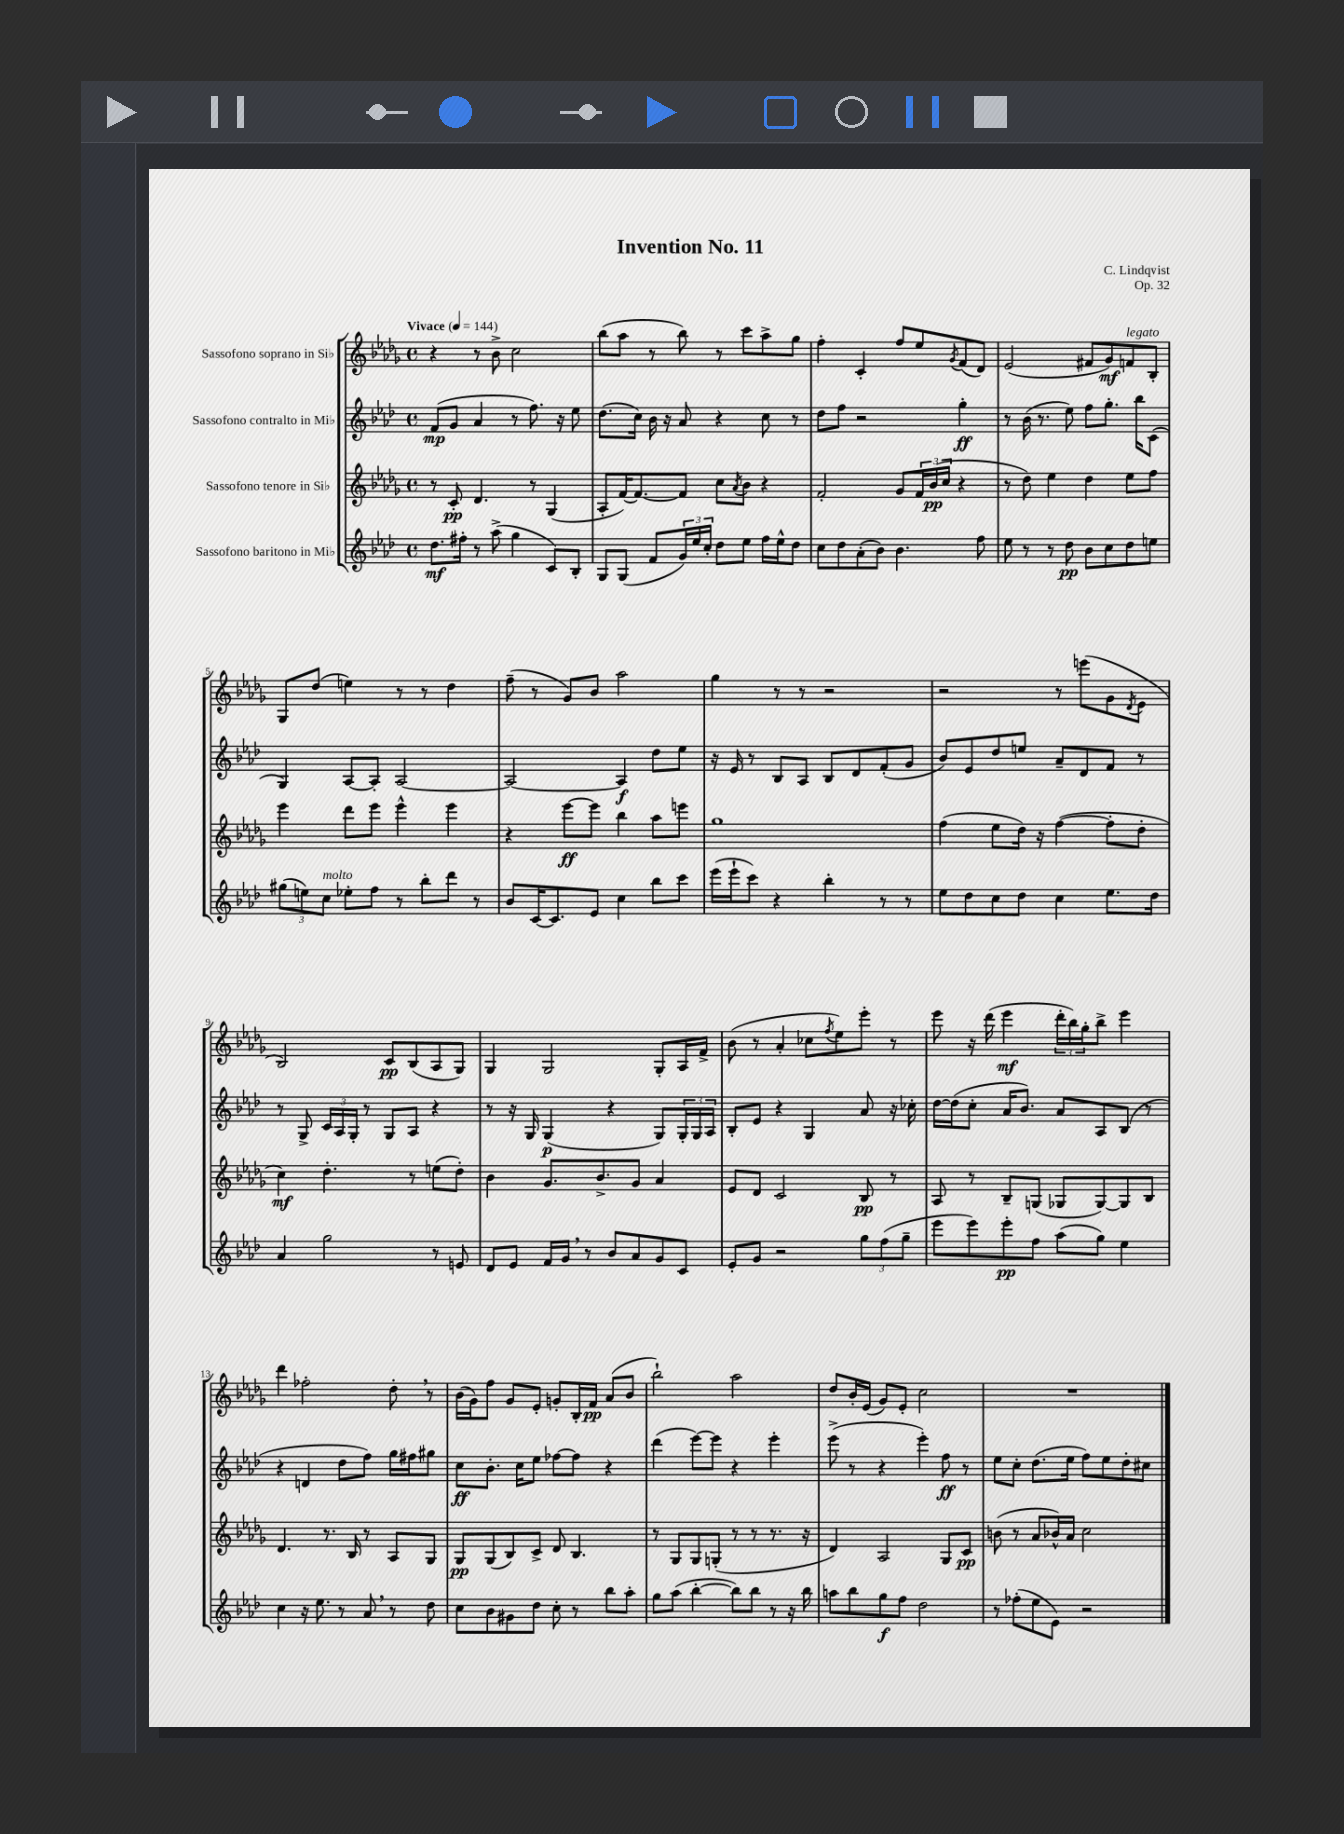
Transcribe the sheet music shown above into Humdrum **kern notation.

**kern	**dynam	**kern	**dynam	**kern	**dynam	**kern	**dynam
*part4	*part4	*part3	*part3	*part2	*part2	*part1	*part1
*staff4	*staff4	*staff3	*staff3	*staff2	*staff2	*staff1	*staff1
*I"Sassofono baritono in Mi♭	*	*I"Sassofono tenore in Si♭	*	*I"Sassofono contralto in Mi♭	*	*I"Sassofono soprano in Si♭	*
*clefG2	*	*clefG2	*	*clefG2	*	*clefG2	*
*k[b-e-a-d-]	*	*k[b-e-a-d-g-]	*	*k[b-e-a-d-]	*	*k[b-e-a-d-g-]	*
*M4/4	*	*M4/4	*	*M4/4	*	*M4/4	*
*met(c)	*	*met(c)	*	*met(c)	*	*met(c)	*
*MM144	*	*MM144	*	*MM144	*	*MM144	*
=1	=1	=1	=1	=1	=1	=1	=1
!	!	!	!	!	!	!LO:TX:a:B:t=Vivace	!
8.dd-\L	mf	8r	.	(8f/L	mp	4r	.
.	.	8c'/	pp	8g/J	.	.	.
16ff#X'\Jk	.	.	.	.	.	.	.
8r	.	4.d-/	.	4a-/	.	8r	.
(8aa-^\	.	.	.	.	.	8b-^\	.
4gg\	.	.	.	8r	.	2cc\	.
.	.	8r	.	8.ff\)	.	.	.
8c/L)	.	(4G-/	.	.	.	.	.
.	.	.	.	16r	.	.	.
8B-'/J	.	.	.	8ee-\	.	.	.
=2	=2	=2	=2	=2	=2	=2	=2
8G/L	.	8A-'/L	.	(8.dd-\L	.	(8bb-\L	.
(8G/J	.	[16f/K)	.	.	.	8aa-\J	.
.	.	8.f/_	.	16cc\Jk)	.	.	.
8f/L	.	.	.	16b-\	.	8r	.
.	.	.	.	16r	.	.	.
24g/L)	.	8f/J]	.	8a-/	.	8bb-\)	.
24ee-/	.	.	.	.	.	.	.
24cc'/JJ	.	.	.	.	.	.	.
8dd-\L	.	8cc\L	.	4r	.	8r	.
.	.	8qa-/	.	.	.	.	.
8ee-\J	.	8b-\J	.	.	.	8ccc\L	.
16ff\LL	.	4r	.	8cc\	.	8aa-^\	.
16ee-^^\J	.	.	.	.	.	.	.
8dd-\J	.	.	.	8r	.	8gg-\J	.
=3	=3	=3	=3	=3	=3	=3	=3
8cc\L	.	2f'/	.	8dd-\L	.	4ff'\	.
8dd-\	.	.	.	8ff\J	.	.	.
(8a-'\	.	.	.	2r	.	4c'/	.
8b-\J)	.	.	.	.	.	.	.
4.b-\	.	8g-/L	.	.	.	8ff/L	.
.	.	24f/L	.	.	.	8ee-/	.
.	.	(24b-/	pp	.	.	.	.
.	.	24cc/JJ	.	.	.	.	.
.	.	.	.	.	.	8qg-/	.
.	.	4r	.	4gg'\	ff	(8f/	.
8ff\	.	.	.	.	.	8d-/J)	.
=4	=4	=4	=4	=4	=4	=4	=4
8ee-\	.	8r	.	8r	.	(2e-/	.
8r	.	8dd-\)	.	(16b-\	.	.	.
.	.	.	.	8.r	.	.	.
8r	.	4ee-\	.	.	.	.	.
8dd-\	pp	.	.	8ee-\)	.	.	.
8b-\L	.	4dd-\	.	8ff\L	.	8f#X/L	.
8cc\	.	.	.	8.gg'\J	.	8g-/)	mf
!	!	!	!	!	!	!LO:TX:a:i:t=legato	!
8dd-\	.	8ee-\L	.	.	.	8fn/	.
.	.	.	.	16bb-\KL	.	.	.
8een\J	.	8ff\J	.	(8c\J	.	8B-'/J	.
!!LO:LB:g=z
=5	=5	=5	=5	=5	=5	=5	=5
(12gg#X\L	.	4eee-\	.	4G/)	.	8G-/L	.
12een\)	.	.	.	.	.	.	.
.	.	.	.	.	.	(8dd-/J	.
!LO:TX:a:i:t=molto	!	!	!	!	!	!	!
12cc\J	.	.	.	.	.	.	.
8ee-X'\L	.	8ddd-\L	.	[8A-/L	.	4een\)	.
8ff\J	.	8eee-\J	.	8A-'/J]	.	.	.
8r	.	4eee-^^\	.	[2A-/	.	8r	.
8bb-'\L	.	.	.	.	.	8r	.
8ddd-\J	.	4eee-\	.	.	.	4dd-\	.
8r	.	.	.	.	.	.	.
=6	=6	=6	=6	=6	=6	=6	=6
8b-/L	.	4r	.	2A-/_	.	(8ff~\	.
[16c/K	.	.	.	.	.	8r	.
8.c/]	.	.	.	.	.	.	.
.	.	[8eee-\L	ff	.	.	8g-/L)	.
8e-/J	.	8eee-\J]	.	.	.	8b-/J	.
4cc\	.	4bb-\	.	4A-/]	f	2aa-\	.
8bb-\L	.	8aa-\L	.	8dd-\L	.	.	.
8ccc\J	.	8eeen\J	.	8ee-\J	.	.	.
=7	=7	=7	=7	=7	=7	=7	=7
(16eee-\LL	.	1gg-	.	16r	.	4gg-\	.
16eee-`\J	.	.	.	16e-/	.	.	.
8ccc\J)	.	.	.	8r	.	.	.
4r	.	.	.	8B-/L	.	8r	.
.	.	.	.	8A-/J	.	8r	.
4bb-'\	.	.	.	8B-/L	.	2r	.
.	.	.	.	8d-/	.	.	.
8r	.	.	.	(8f'/	.	.	.
8r	.	.	.	8g/J	.	.	.
=8	=8	=8	=8	=8	=8	=8	=8
8ee-\L	.	(4ff\	.	8b-/L)	.	2r	.
8dd-\	.	.	.	8e-/	.	.	.
8cc\	.	8ee-\L	.	8dd-/	.	.	.
8dd-\J	.	16dd-\Jk)	.	8een/J	.	.	.
.	.	16r	.	.	.	.	.
4cc\	.	([4ff\	.	8a-~/L	.	8r	.
.	.	.	.	8d-/	.	(8eeen\L	.
8.ee-\L	.	8ff'\L]	.	8f/J	.	8g-\	.
.	.	.	.	.	.	8qd-/	.
.	.	8dd-'\J	.	8r	.	8e-\J	.
16dd-\Jk	.	.	.	.	.	.	.
!!LO:LB:g=z
=9	=9	=9	=9	=9	=9	=9	=9
4a-/	.	4cc\)	mf	8r	.	2B-/)	.
.	.	.	.	8G^/	.	.	.
2gg\	.	4.dd-'\	.	24c/LL	.	.	.
.	.	.	.	24A-/	.	.	.
.	.	.	.	24G'/JJ	.	.	.
.	.	.	.	8r	.	.	.
.	.	.	.	8G/L	.	8c/L	pp
.	.	8r	.	8A-/J	.	(8B-/	.
8r	.	(8een\L	.	4r	.	8A-/	.
8en/	.	8dd-'\J)	.	.	.	8G-/J)	.
=10	=10	=10	=10	=10	=10	=10	=10
8d-/L	.	4b-\	.	8r	.	4G-/	.
8e-/J	.	.	.	16r	.	.	.
.	.	.	.	16G/	.	.	.
16f/LL	.	8.g-/L	.	(4G/	p	2G-/	.
16g,/JJ	.	.	.	.	.	.	.
8r	.	.	.	.	.	.	.
.	.	8.b-^/	.	.	.	.	.
8b-/L	.	.	.	4r	.	.	.
8a-/	.	8g-/J	.	.	.	.	.
8g/	.	4a-/	.	8G/L)	.	8G-'/L	.
8c/J	.	.	.	24G'/L	.	16A-/L	.
.	.	.	.	24G/	.	.	.
.	.	.	.	.	.	16f^/JJ	.
.	.	.	.	24A-/JJ	.	.	.
=11	=11	=11	=11	=11	=11	=11	=11
8e-'/L	.	8e-/L	.	8B-'/L	.	(8b-\	.
8g/J	.	8d-/J	.	8e-/J	.	8r	.
2r	.	2c/	.	4r	.	4a-'/	.
.	.	.	.	4G/	.	8cc-X\L	.
.	.	.	.	.	.	8qff/	.
.	.	.	.	.	.	8ee-\)	.
12gg\L	.	8B-/	pp	8a-/	.	8eee-'\J	.
(12ff\	.	.	.	.	.	.	.
.	.	8r	.	16r	.	8r	.
12gg~\J	.	.	.	.	.	.	.
.	.	.	.	16cc-X'\	.	.	.
=12	=12	=12	=12	=12	=12	=12	=12
8eee-\L	.	8A-/	.	[16dd-\LL	.	8eee-\	.
.	.	.	.	(16dd-\J]	.	.	.
8eee-\)	.	8r	.	8cc'\J	.	16r	.
.	.	.	.	.	.	(16ddd-\	.
8eee-'\	pp	8B-~/L	.	16a-/KL	.	4eee-\	mf
.	.	.	.	8.b-/J)	.	.	.
8ff\J	.	(8Gn/J	.	.	.	.	.
(8aa-\L	.	8G-X/L	.	8a-/L	.	24ddd-'\LL	.
.	.	.	.	.	.	24bb-\)	.
.	.	.	.	.	.	24gg-'\J	.
8gg\J)	.	[8G-/)	.	8A-/	.	8bb-^\J	.
4ee-\	.	8G-/]	.	(8B-/J	.	4eee-\	.
.	.	8B-/J	.	8r	.	.	.
!!LO:LB:g=z
=13	=13	=13	=13	=13	=13	=13	=13
4cc\	.	4.d-/	.	4r	.	4ddd-\	.
16r	.	.	.	4dn/	.	2ff-X'\	.
8.ee-\	.	.	.	.	.	.	.
.	.	8.r	.	.	.	.	.
8r	.	.	.	8dd-\L	.	.	.
.	.	16B-/	.	.	.	.	.
8a-,/	.	8r	.	8ff\J)	.	.	.
8r	.	8A-/L	.	16gg\LL	.	8dd-',\	.
.	.	.	.	16ff#X\J	.	.	.
8dd-\	.	8G-/J	.	8gg#X\J	.	8r	.
=14	=14	=14	=14	=14	=14	=14	=14
8cc\L	.	8G-/L	pp	8cc\L	ff	(16b-\LL	.
.	.	.	.	.	.	16g-\J)	.
8b-\	.	(8G-/	.	8.b-'\J	.	8ff\J	.
8g#X\	.	8B-/)	.	.	.	8g-/L	.
.	.	.	.	16cc\KL	.	.	.
8dd-\J	.	8c^/J	.	8ee-\J	.	8e-'/J	.
8cc'\	.	8d-/	.	[8ff-X\L	.	8gn'/L	.
8r	.	4.B-/	.	8ff-\J]	.	16B-'/L	.
.	.	.	.	.	.	16f/JJ	pp
8bb-\L	.	.	.	4r	.	(8a-/L	.
8aa-'\J	.	.	.	.	.	8b-/J	.
=15	=15	=15	=15	=15	=15	=15	=15
8gg\L	.	8r	.	(4ddd-\	.	2bb-`\)	.
(8aa-\J	.	8G-/L	.	.	.	.	.
[4bb-'\	.	8G-/	.	[8eee-\L)	.	.	.
.	.	(8Gn'/J	.	8eee-\J]	.	.	.
8bb-\L])	.	8r	.	4r	.	2aa-\	.
8bb-\J	.	8r	.	.	.	.	.
8r	.	8.r	.	4eee-'\	.	.	.
16r	.	.	.	.	.	.	.
16bb-\	.	16r	.	.	.	.	.
=16	=16	=16	=16	=16	=16	=16	=16
8aan\L	.	4d-/)	.	(8eee-^\	.	8dd-/L	.
8bb-\	.	.	.	8r	.	16b-'/L	.
.	.	.	.	.	.	(16e-/JJ	.
8gg\	f	2A-/	.	4r	.	8g-/L)	.
8ff\J	.	.	.	.	.	8e-'/J	.
2dd-\	.	.	.	4eee-'\)	.	2cc\	.
.	.	8G-/L	.	8ff\	ff	.	.
.	.	8c/J	pp	8r	.	.	.
=17	=17	=17	=17	=17	=17	=17	=17
8r	.	(8bn\	.	8ee-\L	.	1r	.
(8ff-X'\L	.	8r	.	8cc'\J	.	.	.
8ee-\	.	8a-/L	.	(8.dd-\L	.	.	.
8e-\J)	.	16b-X^^/L)	.	.	.	.	.
.	.	16a-/JJ	.	16ee-\Jk	.	.	.
2r	.	2cc\	.	8ff\L)	.	.	.
.	.	.	.	8ee-\	.	.	.
.	.	.	.	8dd-'\	.	.	.
.	.	.	.	8cc#X\J	.	.	.
==	==	==	==	==	==	==	==
*-	*-	*-	*-	*-	*-	*-	*-
